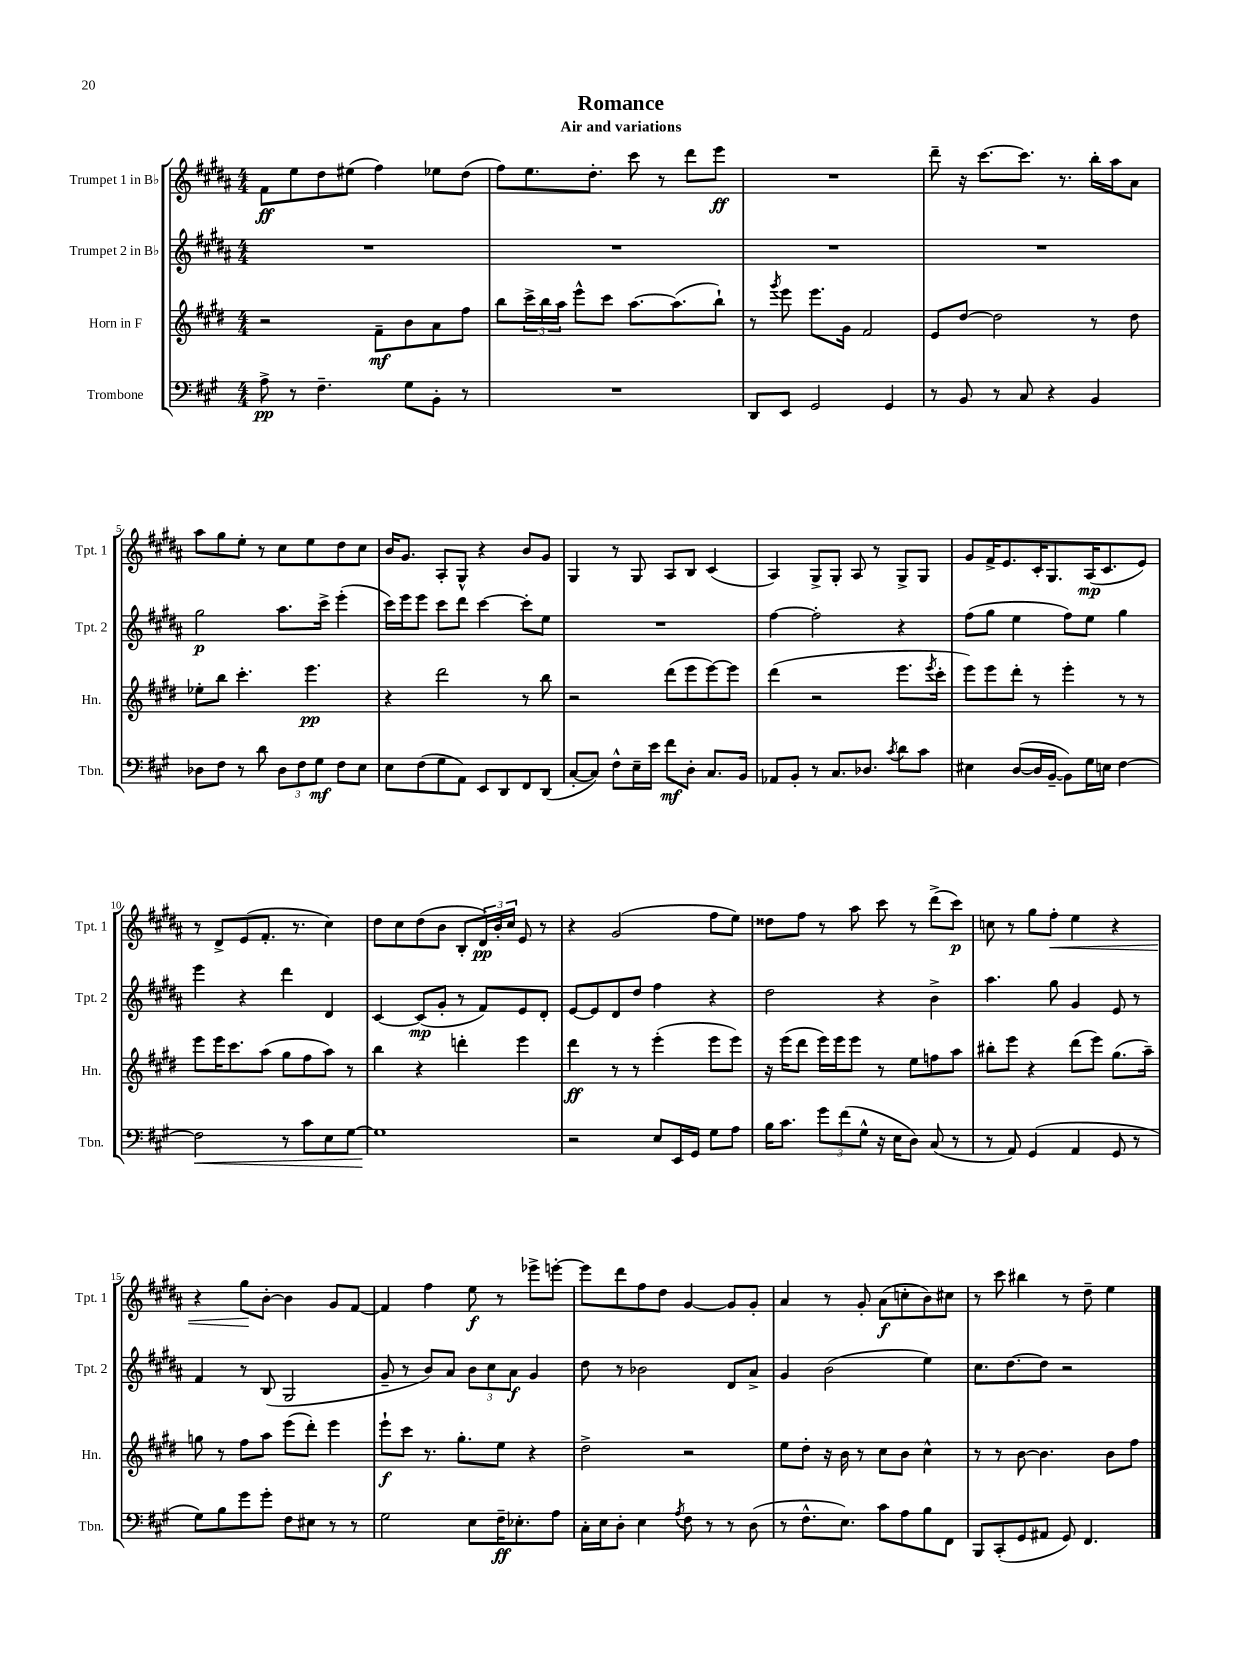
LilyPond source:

\header { title = "Romance" subtitle = "Air and variations" }
<<
\new StaffGroup <<
\new Staff = "s0" \with { instrumentName = "Trumpet 1 in Bb" shortInstrumentName = "Tpt. 1" } {
    \clef treble \key b \major \numericTimeSignature \time 4/4
    fis'8\ff e''8 dis''8 eis''8( fis''4) ees''8 dis''8( |
    fis''8) e''8. dis''8.-. cis'''8 r8 dis'''8 e'''8\ff |
    R1 |
    dis'''8-- r16 cis'''8.~ cis'''8. r8. b''16-. ais''16 ais'8 |
    ais''8 gis''8 e''8-. r8 cis''8 e''8 dis''8 cis''8 |
    b'16 gis'8. ais8-. gis8-^ r4 b'8 gis'8 |
    gis4 r8 gis8 ais8 b8 cis'4( |
    ais4) gis8-> gis8-. ais8 r8 gis8-> gis8 |
    gis'8 fis'16-> e'8. cis'16-. gis8. ais16\mp( cis'8. e'8) |
    r8 dis'8-> e'8( fis'8.-. r8. cis''4) |
    dis''8 cis''8 dis''8( b'8 b8-. \tuplet 3/2 { dis'16\pp) b'16-. cis''16 } e'8 r8 |
    r4 gis'2( fis''8 e''8) |
    disis''8 fis''8 r8 ais''8 cis'''8 r8 dis'''8->( cis'''8\p) |
    c''8 r8 gis''8 fis''8-.\< e''4 r4 |
    r4 gis''8\! b'8~-. b'4 gis'8 fis'8~ |
    fis'4 fis''4 e''8\f r8 ees'''8-> e'''8~-. |
    e'''8 dis'''8 fis''8 dis''8 gis'4~ gis'8 gis'8-. |
    ais'4 r8 gis'8-. ais'8\f( c''8-. b'8) cis''8 |
    r8 cis'''8 bis''4 r8 dis''8-- e''4 \bar "|." |
}
\new Staff = "s1" \with { instrumentName = "Trumpet 2 in Bb" shortInstrumentName = "Tpt. 2" } {
    \clef treble \key b \major \numericTimeSignature \time 4/4
    R1 |
    R1 |
    R1 |
    R1 |
    gis''2\p ais''8. cis'''16-> e'''4-.( |
    cis'''16) e'''16 e'''8 cis'''8 dis'''8 cis'''4~ cis'''8-. e''8 |
    R1 |
    fis''4~ fis''2-. r4 |
    fis''8( gis''8 e''4 fis''8) e''8 gis''4 |
    e'''4 r4 dis'''4 dis'4 |
    cis'4~ cis'8\mp( gis'8-. r8 fis'8) e'8 dis'8-. |
    e'8~ e'8 dis'8 dis''8 fis''4 r4 |
    dis''2 r4 b'4-> |
    ais''4. gis''8 gis'4 e'8 r8 |
    fis'4 r8 b8( gis2 |
    gis'8-- r8 b'8) ais'8 \tuplet 3/2 { b'8 cis''8 ais'8\f } gis'4 |
    dis''8 r8 bes'2 dis'8 ais'8-> |
    gis'4 b'2( e''4) |
    cis''8. dis''8.~ dis''8 r2 \bar "|." |
}
\new Staff = "s2" \with { instrumentName = "Horn in F" shortInstrumentName = "Hn." } {
    \clef treble \key e \major \numericTimeSignature \time 4/4
    r2 fis'8--\mf b'8 a'8 fis''8 |
    b''8 \tuplet 3/2 { cis'''16-> b''16 a''16 } e'''8-^ cis'''8 a''8.~ a''8.( b''8-!) |
    r8 \acciaccatura { gis'''8 } e'''8 e'''8. gis'16 fis'2 |
    e'8 dis''8~ dis''2 r8 dis''8 |
    ees''8-. b''8 cis'''4.-. e'''4.\pp |
    r4 dis'''2 r8 b''8 |
    r2 dis'''8( e'''8 e'''8~) e'''8 |
    dis'''4( r2 e'''8. \acciaccatura { e'''8 } cis'''16-. |
    e'''8) e'''8 dis'''8-. r8 e'''4-. r8 r8 |
    e'''8 e'''16 cis'''8. a''8( gis''8 fis''8 a''8) r8 |
    b''4 r4 d'''4-. e'''4 |
    dis'''4\ff r8 r8 e'''4-.( e'''8 e'''8) |
    r16 e'''16( dis'''8 e'''16) e'''16 e'''8 r8 e''8 f''8 a''8 |
    bis''8-. e'''8 r4 dis'''8( e'''8) gis''8.( a''16--) |
    g''8 r8 fis''8 a''8 e'''8( dis'''8-.) e'''4 |
    e'''8-!\f cis'''8 r8. gis''8.-. e''8 r4 |
    dis''2-> r2 |
    e''8 dis''8-. r16 b'16 r8 cis''8 b'8 cis''4-^ |
    r8 r8 b'8~ b'4. b'8 fis''8 \bar "|." |
}
\new Staff = "s3" \with { instrumentName = "Trombone" shortInstrumentName = "Tbn." } {
    \clef bass \key a \major \numericTimeSignature \time 4/4
    a8->\pp r8 fis4.-- gis8 b,8-. r8 |
    R1 |
    d,8 e,8 gis,2 gis,4 |
    r8 b,8 r8 cis8 r4 b,4 |
    des8 fis8 r8 d'8 \tuplet 3/2 { des8 fis8 gis8\mf } fis8 e8 |
    e8 fis8( gis8 a,8) e,8 d,8 fis,8 d,8( |
    cis8~-. cis8) fis8-^ e16-- e'16 fis'8\mf d8-. cis8. b,16 |
    aes,8 b,8-. r8 cis8. des8. \acciaccatura { cis'8 } d'8 cis'8 |
    eis4 d8~( d16 b,16~-- b,8) gis16 e16 fis4~ |
    fis2\< r8 cis'8 e8 gis8~ |
    gis1\! |
    r2 e8 e,16 gis,16 gis8 a8 |
    b16 cis'8. \tuplet 3/2 { gis'8 fis'8( gis8-^ } r16 e16 d8) cis8( r8 |
    r8 a,8) gis,4( a,4 gis,8 r8 |
    gis8) b8 gis'8 gis'8-. fis8 eis8 r8 r8 |
    gis2 e8 fis16--\ff ees8.-. a8 |
    cis16-. e16 d8-. e4 \acciaccatura { a8 } fis8 r8 r8 d8( |
    r8 fis8.-^ e8.) cis'8 a8 b8 fis,8 |
    b,,8 cis,8-.( gis,8 ais,8 gis,8) fis,4. \bar "|." |
}
>>
>>
